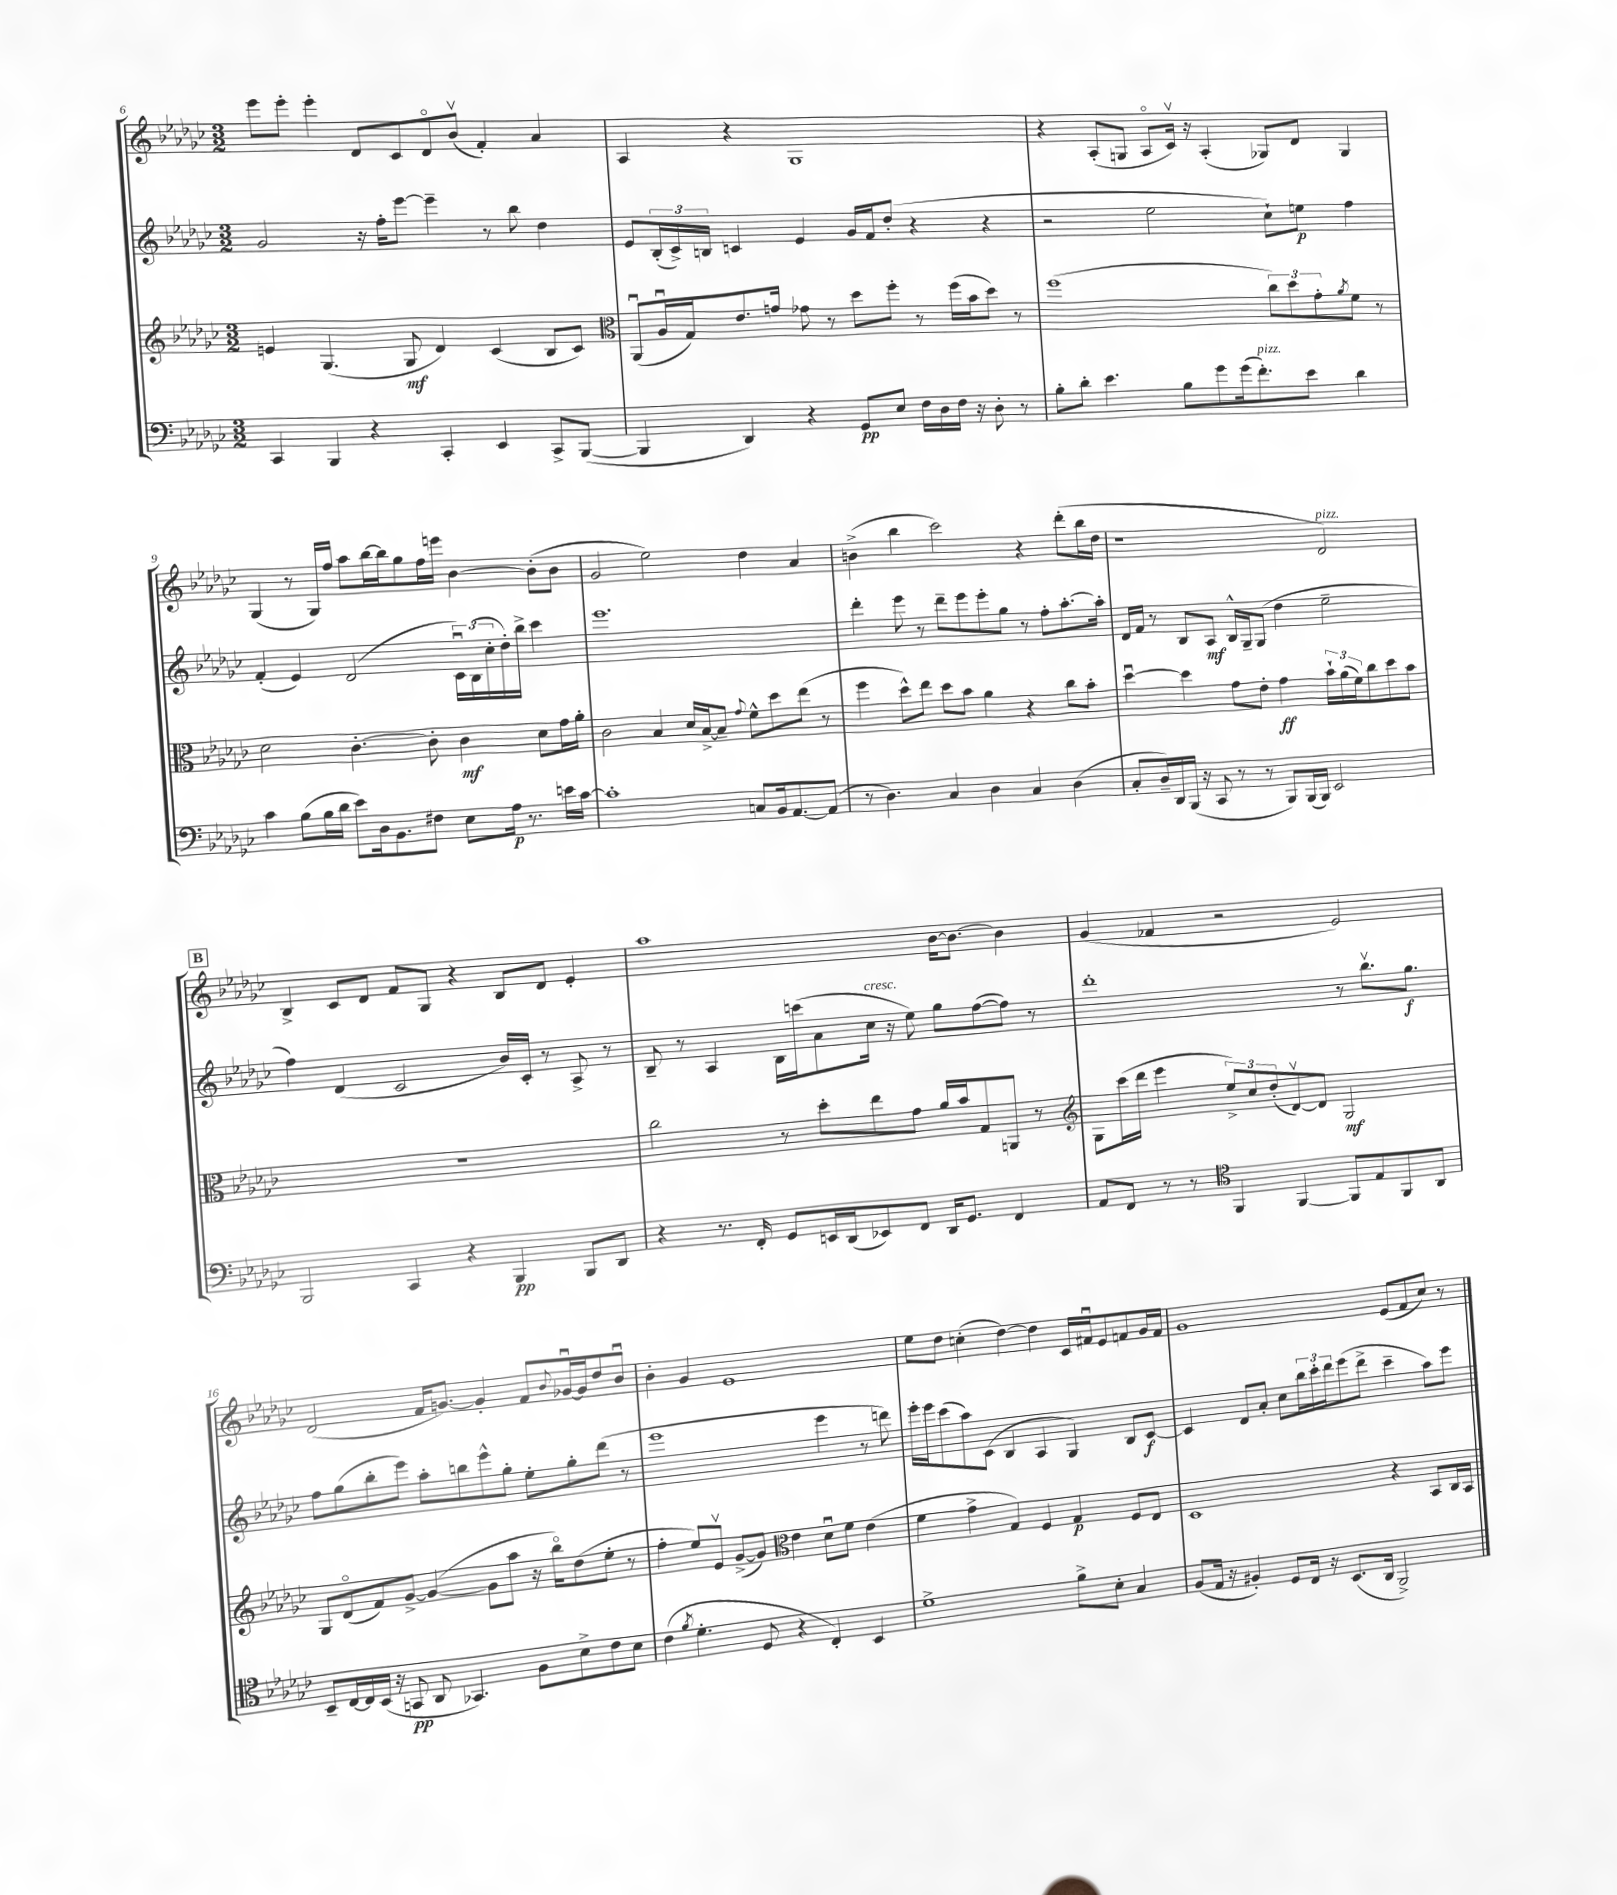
<<
\new StaffGroup <<
\new Staff = "s0" {
    \clef treble \key ges \major \numericTimeSignature \time 3/2
    ees'''8 ees'''8-. ees'''4-. des'8 ces'8 des'8\flageolet bes'8\upbow( f'4-.) aes'4 |
    aes4 r4 ges1 |
    r4 aes8-.( g8 aes8\flageolet ces'16\upbow) r16 aes4-.( ges8) des'8 ges4 |
    ges4( r8 ges16) f''16 aes''8 bes''16~ bes''16 ges''8 f''16 e'''16 bes'4~ bes'8-.( bes'8 |
    ges'2 ees''2) des''4 aes'4 |
    b'4->( bes''4 ces'''2) r4 des'''8-.( bes''16 des''16 |
    r1 des'2^\markup { \italic "pizz." }) |
    \mark \markup { \box "B" } bes4-> ces'8 des'8 f'8 ges8 r4 bes8 des'8 ees'4-. |
    aes''1 bes'16~ bes'8.~ bes'4 |
    ges'4( fes'4 r2 ees'2) |
    des'2( f'16 g'8.~) g'4-. f'8 \appoggiatura { bes'8 } ges'16~\downbow ges'16 des''8 bes'8\downbow |
    bes'4-. ges'4 ees'1 |
    ees''8 des''8 c''4-.( des''4~) des''4 ces'16 fis'16\downbow ees'8 f'8 ges'16 f'16 |
    ges'1 ees'8( f'8 ces''8) r8 \bar "|." |
}
\new Staff = "s1" {
    \clef treble \key ges \major \numericTimeSignature \time 3/2
    ges'2 r16 f''16-. ees'''8~ ees'''4-- r8 bes''8 des''4 |
    ees'8 \tuplet 3/2 { bes16-.( ces'16->) b16 } c'4 ees'4 ges'16 f'16 des''8-.( r4 r4 |
    r2 ees''2 ces''8-!) e''8\p f''4 |
    f'4-.( ees'4) des'2( \tuplet 3/2 { ces'16\downbow) bes16( ces''16-. } des''16-.) bes''16-> ces'''4 |
    ees'''1. |
    des'''4-. ees'''8 r8 des'''8-- ees'''8 ees'''8-. ges''8 r8 f''8-. aes''8.~-. aes''16-. |
    des'16 f'16 r8 bes8 aes8\mf bes16-^ ges16-- ges8( des''4 ees''2-- |
    \mark \markup { \box "B" } f''4) des'4( ces'2 bes'16) ces'16-. r8 aes8-> r8 |
    bes8-- r8 aes4 bes16 c'''16( aes'8 ces''16^\markup { \italic "cresc." } r16 ees''8) ges''8 f''8~( f''8) r8 |
    des'''1-. r8 bes''8.\upbow ges''8.\f |
    f''8 ges''8( bes''8-. ees'''8) aes''8-. b''8 ees'''8-^ ges''8-. ees''8-. ges''8-. des'''8( r8 |
    ees'''1 ees'''4 r8 d'''8) |
    ees'''16-. ees'''16 ces'''8( aes''8) ces'8( bes4 aes4 ges4) bes8 ces'8~\f |
    ces'4 des'8 aes'8-. ces''8 \tuplet 3/2 { bes''16 ces'''16-. des'''16 } ees'''8( des'''8-> ces'''4-- aes''8) ees'''8 \bar "|." |
}
\new Staff = "s2" {
    \clef treble \key ges \major \numericTimeSignature \time 3/2
    e'4 ges4.( ges8\mf des'4) ces'4( bes8 ces'8) |
    \clef alto aes,8\downbow( aes16\downbow ges16) ees'8. g'16 ges'8 r8 des''8 f''8-. r8 f''16( bes'16 des''8) r8 |
    f''1( \tuplet 3/2 { ces''8) des''8 ges'8-. } \acciaccatura { aes'8 } f'8 r8 |
    des'2 ces'4.~-. ces'8-. ces'4\mf des'8 ges'16 aes'16-. |
    ces'2 bes4 des'16 bes16~-> bes8-- \appoggiatura { ges'8 } f'8-^ des''8 ees''8( r8 |
    f''4 des''8-^) ees''8 des''8 bes'8 aes'4 r4 ces''8 bes'8-. |
    des''4~\downbow des''4 ges'8 ees'8-. ges'4\ff \tuplet 3/2 { bes'16-! aes'16( f'16) } ces''8 des''8 bes'8 |
    \mark \markup { \box "B" } R1. |
    ces''2 r8 des''8-. ees''8 ges'8 aes'16 bes'16 ges8 a,8 r8 |
    \clef treble ges8 ces'''16( des'''16 ees'''4 \tuplet 3/2 { ees''8->) ces''8 des''8-.( } des'8~\upbow) des'8 ges2\mf |
    ges8 des'8\flageolet( f'8) ges'8~-> ges'4~( ges'8 aes''8 r16 bes''16\flageolet) des''8( ees''8-. r8 |
    f''4-. ees''8) ees'8\upbow ges'8~->( ges'8) \clef alto ees'4 des'8\downbow f'8 ees'4( |
    f'4 ges'4-> ges4) f4 ges4\p f8 ees8 |
    des1 r4 bes,8 ces16 bes,16 \bar "|." |
}
\new Staff = "s3" {
    \clef bass \key ges \major \numericTimeSignature \time 3/2
    ces,4 bes,,4 r4 ces,4-. ees,4 ces,8-> bes,,8~( |
    bes,,4 des,4) r4 ges,8\pp ees8 f16 des16 f16 r16 des8-. r8 |
    bes8-. des'8-. ees'4. bes8 ges'8 ges'16( f'8.-.^\markup { \italic "pizz." }) ees'8 des'4 |
    ces'4 bes8( bes16 des'16 ees'8) des16 bes,8. fis8 ees8 aes16\p r8. e'16 ces'16~ |
    ces'1-. c8 bes,16 aes,8.~ aes,8( |
    r8 des4.) ces4 des4 ces4 des4( |
    ces8-. des16--) des,16 bes,,16( r16 ces,8 r8 r8 bes,,8) bes,,16( bes,,16) ees,2 |
    \mark \markup { \box "B" } bes,,2 ces,4 r4 bes,,4\pp bes,,8 des,8 |
    r4 r8. f,16-. ges,8 e,16 des,16( ees,8) f,8 des,16 ges,8. f,4 |
    aes,8 f,8 r8 r8 \clef tenor f,4 f,4~ f,8 ees8 f,8 aes,8 |
    bes,8-- ces16~ ces16 bes,16( r16 g,8\pp aes,8 ges,4.) f8 bes8-> ces'8 bes8 |
    ces'4( \acciaccatura { f'8 } des'4.-. des8 r4 ces4-.) bes,4 |
    des'1-> f'8-> bes8-. ges4 |
    f8( ees16 r16 fis4-.) des8 ces16 r16 bes,8.( aes,16 f,2->) \bar "|." |
}
>>
>>
\layout { \context { \Score currentBarNumber = #6 } }
